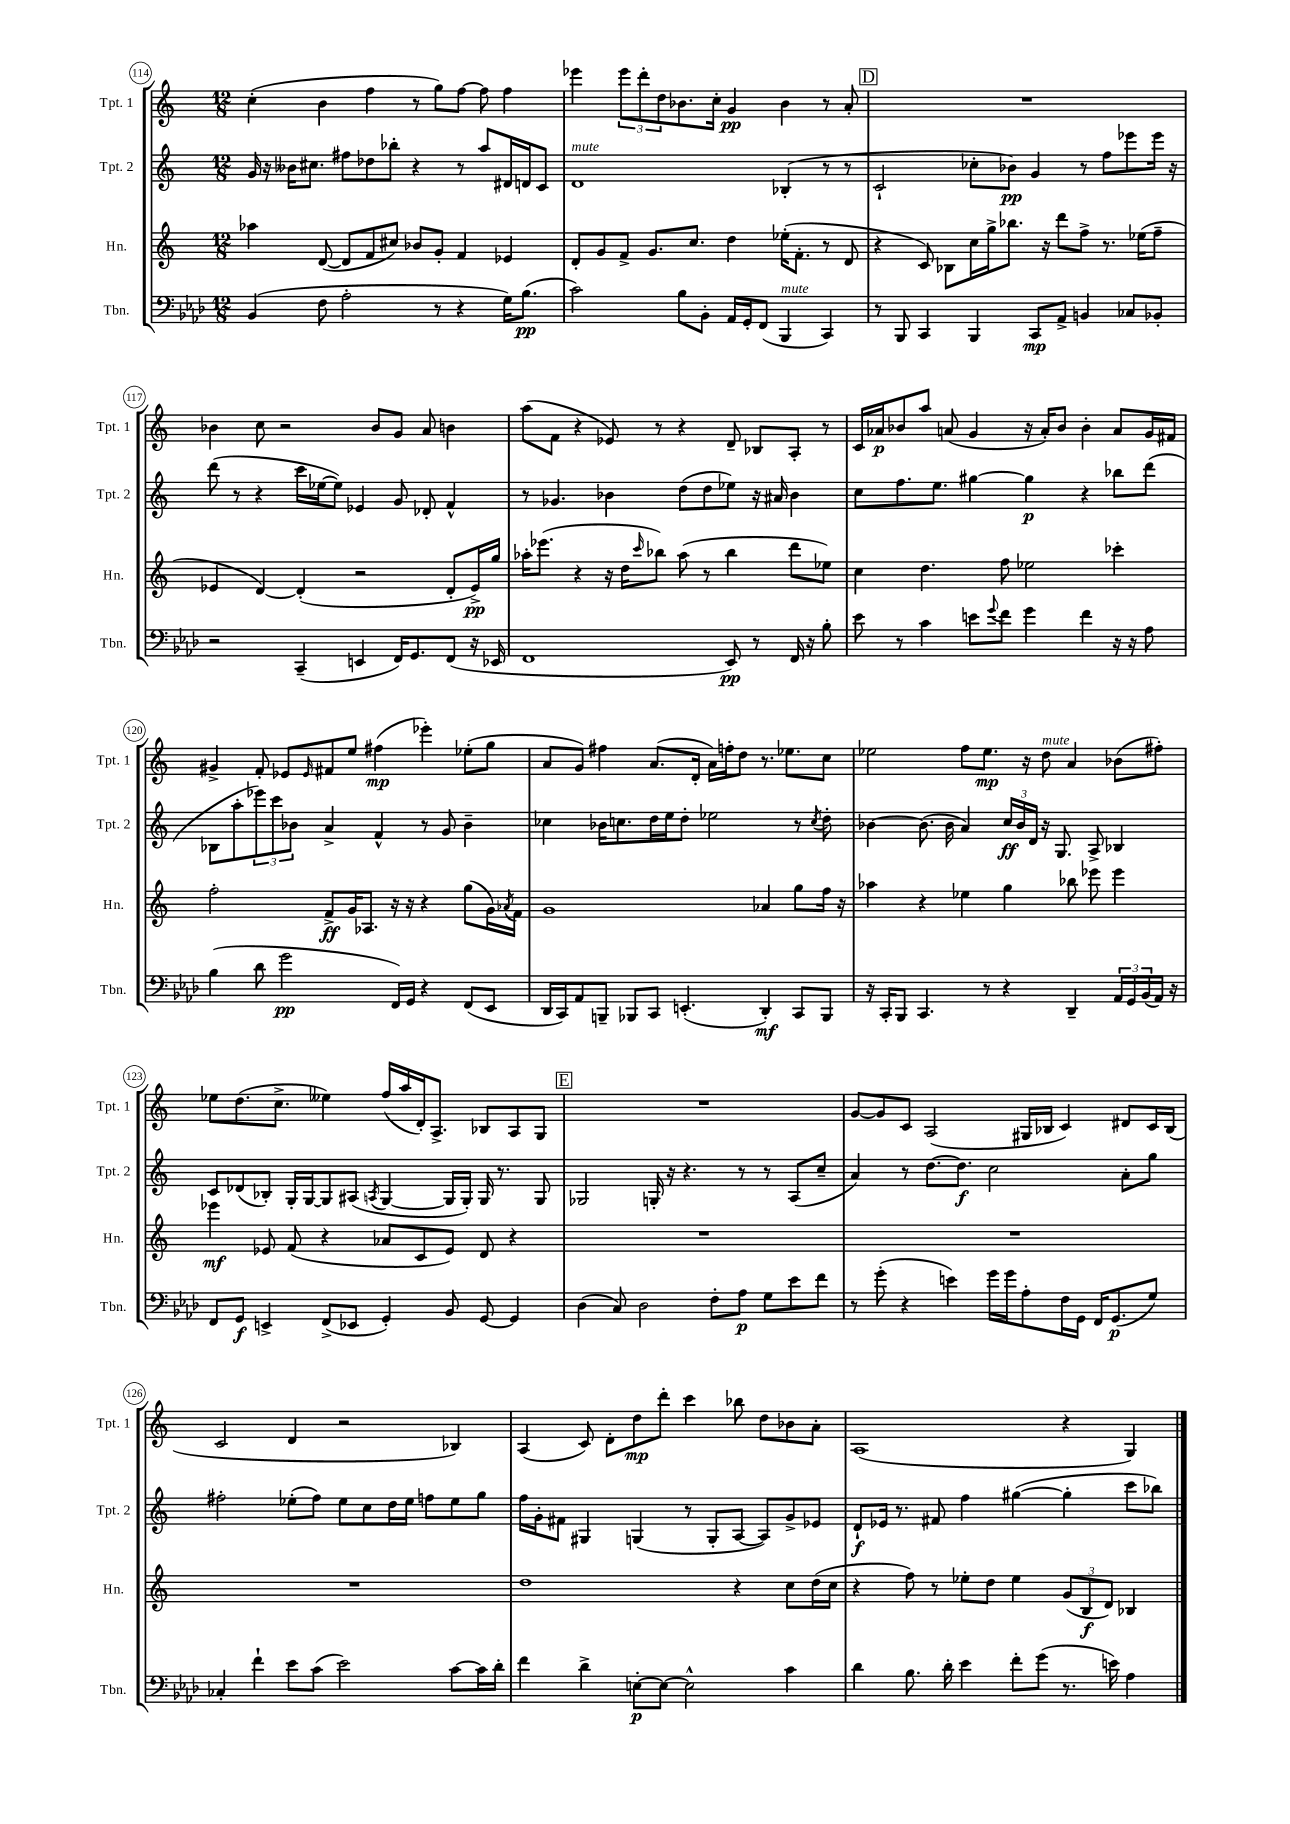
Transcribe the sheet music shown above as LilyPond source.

<<
\new StaffGroup <<
\new Staff = "s0" \with { instrumentName = "Tpt. 1" shortInstrumentName = "Tpt. 1" } {
    \clef treble \key c \major \numericTimeSignature \time 12/8
    c''4-.( b'4 f''4 r8 g''8) f''8~ f''8 f''4 |
    ees'''4 \tuplet 3/2 { ees'''8 d'''8-. d''8 } bes'8. c''16-. g'4\pp bes'4 r8 a'8-. |
    \mark \markup { \box "D" } R1. |
    bes'4 c''8 r2 bes'8 g'8 a'8 b'4 |
    a''8( f'8 r4 ees'8) r8 r4 d'8-- bes8 a8-. r8 |
    c'16 aes'16\p bes'8 a''8 a'8( g'4 r16 a'16-.) bes'8 bes'4-. a'8 g'16 fis'16 |
    gis'4-> f'8-. ees'8 \grace { ees'16 } fis'8 e''8 fis''4\mp( ees'''4-.) ees''8-.( g''8 |
    a'8 g'8) fis''4 a'8.( d'16-. a'16) f''16-. d''8 r8. ees''8. c''8 |
    ees''2 f''8 ees''8.\mp r16 d''8^\markup { \italic "mute" } a'4 bes'8( fis''8-.) |
    ees''8 d''8.( c''8.-> eeses''4) f''16( a''16 d'16-.) a8.-> bes8 a8 g8 |
    \mark \markup { \box "E" } R1. |
    g'8~ g'8 c'8 a2( gis16 bes16 c'4) dis'8 c'16 bes16( |
    c'2 d'4 r2 bes4) |
    a4( c'8) d'8-. d''8\mp d'''8-. c'''4 bes''8 d''8 bes'8 a'8-. |
    a1( r4 g4) \bar "|." |
}
\new Staff = "s1" \with { instrumentName = "Tpt. 2" shortInstrumentName = "Tpt. 2" } {
    \clef treble \key c \major \numericTimeSignature \time 12/8
    g'16 r16 beses'16 cis''8. fis''8 des''8 bes''8-. r4 r8 a''8 dis'16 d'16 c'8 |
    d'1^\markup { \italic "mute" } bes4-.( r8 r8 |
    \mark \markup { \box "D" } c'2-! ces''8-. bes'8\pp) g'4 r8 f''8 ees'''8 ees'''16 r16 |
    d'''8( r8 r4 c'''16 ees''16~ ees''8) ees'4 g'8 des'8-. f'4-^ |
    r8 ges'4. bes'4 d''8( d''8 ees''8) r16 ais'16 bes'4 |
    c''8 f''8. e''8. gis''4~ gis''4\p r4 bes''8 d'''8( |
    bes8 a''8-. \tuplet 3/2 { ees'''8) c'''8 bes'8 } a'4-> f'4-^ r8 g'8 bes'4-- |
    ces''4 bes'16 c''8. d''16 e''16 d''8-. ees''2 r8 \acciaccatura { c''8 } d''8-. |
    bes'4~ bes'8.( bes'16 a'4) \tuplet 3/2 { c''16\ff bes'16 d'16 } r16 g8. a8-> bes4 |
    c'8 des'8( bes8-.) g16-. g16~ g8 ais8( \acciaccatura { a8 } g4~ g16 g16-.) g16 r8. g8 |
    \mark \markup { \box "E" } ges2 g16-. r16 r4. r8 r8 a8( c''8-- |
    a'4) r8 d''8.~ d''8.\f c''2 a'8-. g''8 |
    fis''2-. ees''8-.( fis''8) ees''8 c''8 d''16 ees''16 f''8 ees''8 g''8 |
    f''16 g'16-. fis'8 gis4 g4( r8 g8-. a8~ a8) g'8-> ees'8 |
    d'8-!\f ees'16 r8. fis'8 f''4 gis''4~( gis''4-. c'''8 bes''8) \bar "|." |
}
\new Staff = "s2" \with { instrumentName = "Hn." shortInstrumentName = "Hn." } {
    \clef treble \key c \major \numericTimeSignature \time 12/8
    aes''4 d'8~( d'8 f'8 cis''8) bes'8 g'8-. f'4 ees'4 |
    d'8-. g'8 f'8-> g'8. c''8. d''4 ees''16-.( f'8.-. r8 d'8 |
    \mark \markup { \box "D" } r4 c'8) bes8 c''16 g''16-> bes''8. r16 d'''8 f''8-> r8. ees''16( f''8-- |
    ees'4 d'4~) d'4-.( r2 d'8-. ees'16->\pp) g''16 |
    aes''16-. ees'''8.( r4 r16 d''16 \grace { c'''16 } bes''8) aes''8( r8 bes''4 d'''8 ees''8) |
    c''4 d''4. f''8 ees''2 ces'''4-. |
    f''2-. f'8->\ff g'16 aes8. r16 r16 r4 g''8( g'16) \acciaccatura { aes'8 } f'16 |
    g'1 aes'4 g''8 f''16 r16 |
    aes''4 r4 ees''4 g''4 bes''8 ees'''8 ees'''4 |
    ees'''4\mf ees'8 f'8( r4 aes'8 c'8 ees'8) d'8 r4 |
    \mark \markup { \box "E" } R1. |
    R1. |
    R1. |
    d''1 r4 c''8 d''16( c''16 |
    r4 f''8) r8 ees''8-. d''8 ees''4 \tuplet 3/2 { g'8( b8\f d'8) } bes4 \bar "|." |
}
\new Staff = "s3" \with { instrumentName = "Tbn." shortInstrumentName = "Tbn." } {
    \clef bass \key aes \major \numericTimeSignature \time 12/8
    bes,4( f8 aes2-. r8 r4 g16) bes8.\pp( |
    c'2) bes8 bes,8-. aes,16 g,16-. f,8( bes,,4^\markup { \italic "mute" } c,4) |
    \mark \markup { \box "D" } r8 bes,,8 c,4 bes,,4 c,8\mp aes,8-> b,4 ces8 bes,8-. |
    r2 c,4--( e,4 f,16) g,8. f,8( r16 ees,16 |
    f,1 ees,8\pp) r8 f,16 r16 bes8-. |
    ees'8 r8 c'4 e'8 \appoggiatura { g'8 } f'8 g'4 f'4 r16 r16 aes8 |
    bes4( des'8 g'2\pp f,16) g,16 r4 f,8( ees,8 |
    des,16 c,16) aes,8 b,,8-- bes,,8 c,8 e,4.-.( des,4-.\mf) c,8 bes,,8 |
    r16 c,16-. bes,,8 c,4. r8 r4 des,4-- \tuplet 3/2 { aes,16 g,16 bes,16( } aes,16) r16 |
    f,8 g,8\f e,4-> f,8->( ees,8 g,4-.) bes,8 g,8~ g,4 |
    \mark \markup { \box "E" } des4( c8) des2 f8-. aes8\p g8 ees'8 f'8 |
    r8 g'8-.( r4 e'4) g'16 g'16 aes8-. f16 g,16 f,16 g,8.\p( g8) |
    ces4-. f'4-! ees'8 c'8( ees'2) c'8~ c'16 des'16-. |
    f'4 des'4-> e8~-.\p e8~ e2-^ c'4 |
    des'4 bes8. des'16-. ees'4 f'8-. g'8( r8. e'16) aes4 \bar "|." |
}
>>
>>
\layout { \context { \Score currentBarNumber = #114 \override BarNumber.stencil = #(make-stencil-circler 0.1 0.3 ly:text-interface::print) } }
